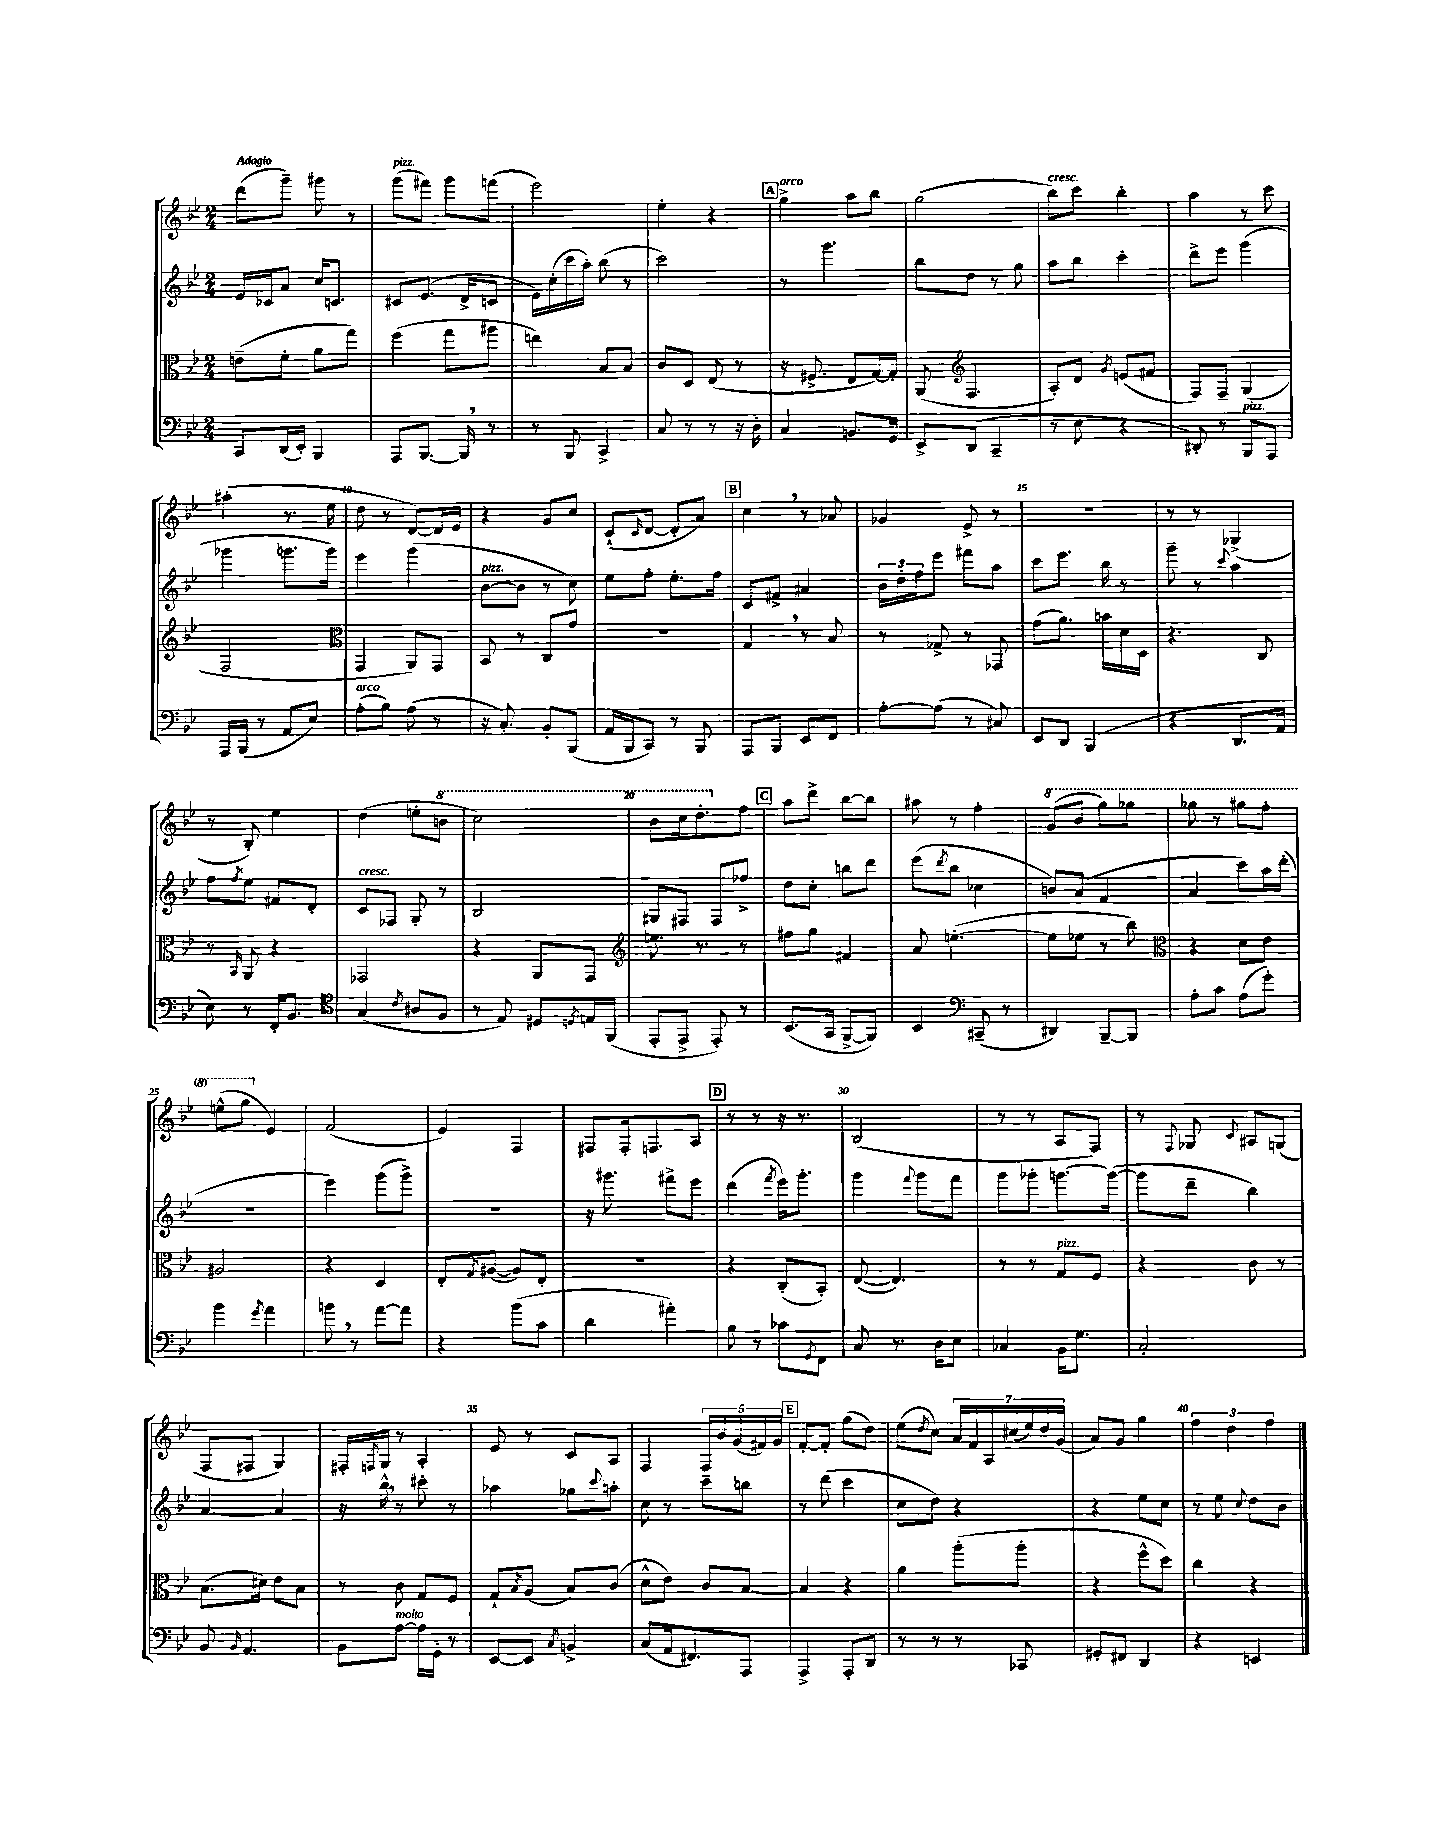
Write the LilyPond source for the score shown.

<<
\new StaffGroup <<
\new Staff = "s0" {
    \clef treble \key bes \major \numericTimeSignature \time 2/4 \tempo "Adagio"
    d'''8( g'''8--) gis'''8 r8 |
    g'''8^\markup { \italic "pizz." }( fis'''8) g'''8 f'''8( |
    ees'''2) |
    ees''4-. r4 |
    \mark \markup { \box "A" } g''4->^\markup { \italic "arco" } a''8 bes''8 |
    g''2( |
    bes''8^\markup { \italic "cresc." }) c'''8 bes''4-. |
    a''4 r8 c'''8 |
    ais''4-.( r8. ees''16 |
    d''8 r8 d'8~) d'16 ees'16 |
    r4 g'8 c''8 |
    c'8-!( \grace { c'16 } d'8~ d'8-. a'8) |
    \mark \markup { \box "B" } c''4 \breathe r8 aes'8 |
    ges'4 ees'8-> r8 |
    r2 |
    r8 r8 ges4->( |
    r8 bes8-.) ees''4 |
    d''4( e''8-. \ottava #1 b''8 |
    c'''2) |
    bes''8 c'''16 d'''8.-. \ottava #0 f''8 |
    \mark \markup { \box "C" } a''8 d'''8-> bes''8~ bes''8 |
    ais''8 r8 f''4-. |
    \ottava #1 g''8( bes''8 g'''8) ges'''8 |
    ges'''8 r8 gis'''8 f'''8-. |
    e'''8-^( g'''8 \ottava #0 ees'4) |
    f'2( |
    ees'4) f4 |
    fis8 fis16-. f8. a8 |
    \mark \markup { \box "D" } r8 r8 r16 r8. |
    bes2( |
    r8 r8 a8 f8) |
    r8 \appoggiatura { f8 } ges8 \appoggiatura { c'8 } ais8 g8( |
    f8 fis8 g4) |
    fis16-. \acciaccatura { f8 } g16 r8 a4-. |
    ees'8 r8 c'8 a8 |
    f4 \tuplet 5/4 { f16 bes'16 g'16( fis'16) g'16 } |
    \mark \markup { \box "E" } f'8~-. f'8-. g''8( d''8) |
    ees''8( \acciaccatura { d''8 } c''8) \tuplet 7/4 { a'16 f'16 a16 cis''16( ees''16) d''16 g'16( } |
    a'8) g'8 g''4 |
    \tuplet 3/2 { f''4 d''4 f''4 } \bar "|." |
}
\new Staff = "s1" {
    \clef treble \key bes \major \numericTimeSignature \time 2/4
    ees'16 ces'16 a'8 c''16 c'8. |
    cis'8 ees'8.( d'16-> c'8 |
    ees'16) c''16-.( c'''16 a''16-.) bes''8( r8 |
    c'''2) |
    \mark \markup { \box "A" } r8 g'''4. |
    bes''8 d''8 r8 g''8 |
    a''8 bes''8 c'''4-. |
    d'''8-> ees'''8 g'''4( |
    ges'''4 g'''8. g'''16) |
    ees'''4 g'''4( |
    bes'8~^\markup { \italic "pizz." } bes'8 r8 c''8) |
    ees''8 f''8-. ees''8.-. f''16 |
    \mark \markup { \box "B" } c'8 fis'8-> ais'4 |
    \tuplet 3/2 { bes'16 d''16-. f''16 } ees'''8 fis'''8 a''8 |
    c'''8 ees'''8. bes''16 r8 |
    g'''8-- r8 \appoggiatura { c'''8 } a''4 |
    f''8 \acciaccatura { f''8 } ees''8 fis'8 d'8-. |
    c'8^\markup { \italic "cresc." } fes8 g8-. r8 |
    bes2 |
    gis8 fis8 fis8 fes''8-> |
    \mark \markup { \box "C" } d''8 c''8-. b''8 d'''8 |
    ees'''8( \acciaccatura { d'''8 } bes''8 ces''4 |
    b'8) a'8( f'4 |
    a'4 c'''8) a''16 d'''16-.( |
    r2 |
    ees'''4) g'''8( g'''8->) |
    R2 |
    r16 gis'''8. fis'''8-> ees'''8 |
    \mark \markup { \box "D" } d'''4( \acciaccatura { f'''8 } ees'''16) g'''8.-. |
    g'''4 \appoggiatura { f'''8 } g'''8 f'''8 |
    g'''8 ges'''8-. g'''8.~ g'''16~( |
    g'''8 d'''8-- bes''4) |
    a'4~ a'4 |
    r16 bes''16-^ \breathe r8 cis'''8-. r8 |
    aes''4 ges''8 \appoggiatura { c'''8 } a''8-. |
    c''8 r8 c'''8-- b''8 |
    \mark \markup { \box "E" } r8 d'''8( c'''4 |
    c''8 d''8) r4 |
    r4 ees''8 c''8 |
    r8 ees''8 \appoggiatura { c''8 } d''8 bes'8 \bar "|." |
}
\new Staff = "s2" {
    \clef alto \key bes \major \numericTimeSignature \time 2/4
    e'8--( f'8-. a'8 g''8) |
    f''4( g''8 ais''8 |
    e''4) bes8 bes8 |
    c'8 d8 ees8( r8 |
    \mark \markup { \box "A" } r16 fis8.-> ees8 g16~) g16-. |
    a,8( \clef treble f4. |
    a8-.) d'8 \acciaccatura { g'8 } e'8( fis'8 |
    f8) f8-- g4( |
    f2 |
    \clef alto g,4 a,8) g,8 |
    bes,8 r8 c8 g'8 |
    R2 |
    \mark \markup { \box "B" } g4 \breathe r8 bes8 |
    r8 ges8-> r8 ges,8 |
    g'8( a'8.) b'16 d'16 d16 |
    r4. c8 |
    r8 \grace { bes,16 } a,8 r4 |
    ges,2 |
    r4 a,8 g,8 |
    \clef treble e''8. r8. r8 |
    \mark \markup { \box "C" } fis''8 g''8 fis'4 |
    a'8 e''4.~-.( |
    e''8 ees''8 r8 bes''8) |
    \clef alto r4 d'8 ees'8 |
    ais2 |
    r4 d4 |
    ees8-. \acciaccatura { g8 } ais8~( ais8) ees8-. |
    r2 |
    \mark \markup { \box "D" } r4 c8-.( bes,8-.) |
    ees8~( ees4.) |
    r8 r8 g8^\markup { \italic "pizz." } f8 |
    r4 c'8 r8 |
    bes8.( dis'16) ees'8 bes8 |
    r8 c'8 g8 f8 |
    g8-! \acciaccatura { bes8 } a8( bes8) c'8( |
    d'8-^ ees'8) c'8 bes8~ |
    \mark \markup { \box "E" } bes4 r4 |
    a'4 a''8-.( a''8-. |
    r4 f''8-^ d''8) |
    c''4 r4 \bar "|." |
}
\new Staff = "s3" {
    \clef bass \key bes \major \numericTimeSignature \time 2/4
    c,8 d,16( ees,16-.) bes,,4 |
    a,,8 bes,,8.~ bes,,16 \breathe r8 |
    r8 bes,,8 c,4-> |
    c8 r8 r8 r16 d16-. |
    \mark \markup { \box "A" } c4 b,8. g,16 |
    ees,8-> d,8( c,4-- |
    r8 ees8 r4 |
    dis,8-.) r8 bes,,8^\markup { \italic "pizz." } a,,8 |
    a,,16 bes,,16( r8 a,8 ees8) |
    a8-.^\markup { \italic "arco" }( bes8) a8( r8 |
    r16 c8.-.) bes,8-. bes,,8( |
    a,16 bes,,16 c,8) r8 bes,,8 |
    \mark \markup { \box "B" } a,,8 bes,,8 ees,8 f,8 |
    a8~-. a8( r8 cis8) |
    ees,8 d,8 bes,,4( |
    r4 d,8. a,16 |
    ees8) r8 f,16-. bes,8. |
    \clef tenor g4( \acciaccatura { c'8 } ais8 f8 |
    r8 ees8) dis8 \acciaccatura { d8 } e16 f,16( |
    ees,8-. ees,8-> ees,8-.) r8 |
    \mark \markup { \box "C" } bes,8.( g,16 f,8~-> f,8) |
    bes,4 \clef bass cis,8--( r8 |
    dis,4) bes,,8~-- bes,,8 |
    a8-. c'8 a8( g'8-.) |
    bes'4 \acciaccatura { g'8 } a'4 |
    b'8 \breathe r8 a'8~ a'8 |
    r4 bes'8( c'8 |
    d'4 ais'4-.) |
    \mark \markup { \box "D" } bes8 r8 ces'8 \acciaccatura { g,8 } f,8 |
    c8 r8. d16 ees8 |
    ces4 bes,16 g8. |
    c2-. |
    bes,8 \grace { bes,16 } a,4. |
    bes,8 a8~^\markup { \italic "molto" } a16 g,16-. r8 |
    ees,8~ ees,8 \acciaccatura { c8 } b,4-> |
    c8( a,16 fis,8.) a,,8 |
    \mark \markup { \box "E" } a,,4-> a,,8-. d,8 |
    r8 r8 r8 ces,8 |
    gis,8-. fis,8 d,4 |
    r4 e,4 \bar "|." |
}
>>
>>
\layout { \context { \Score \override BarNumber.break-visibility = ##(#f #t #t) barNumberVisibility = #(every-nth-bar-number-visible 5) } }
